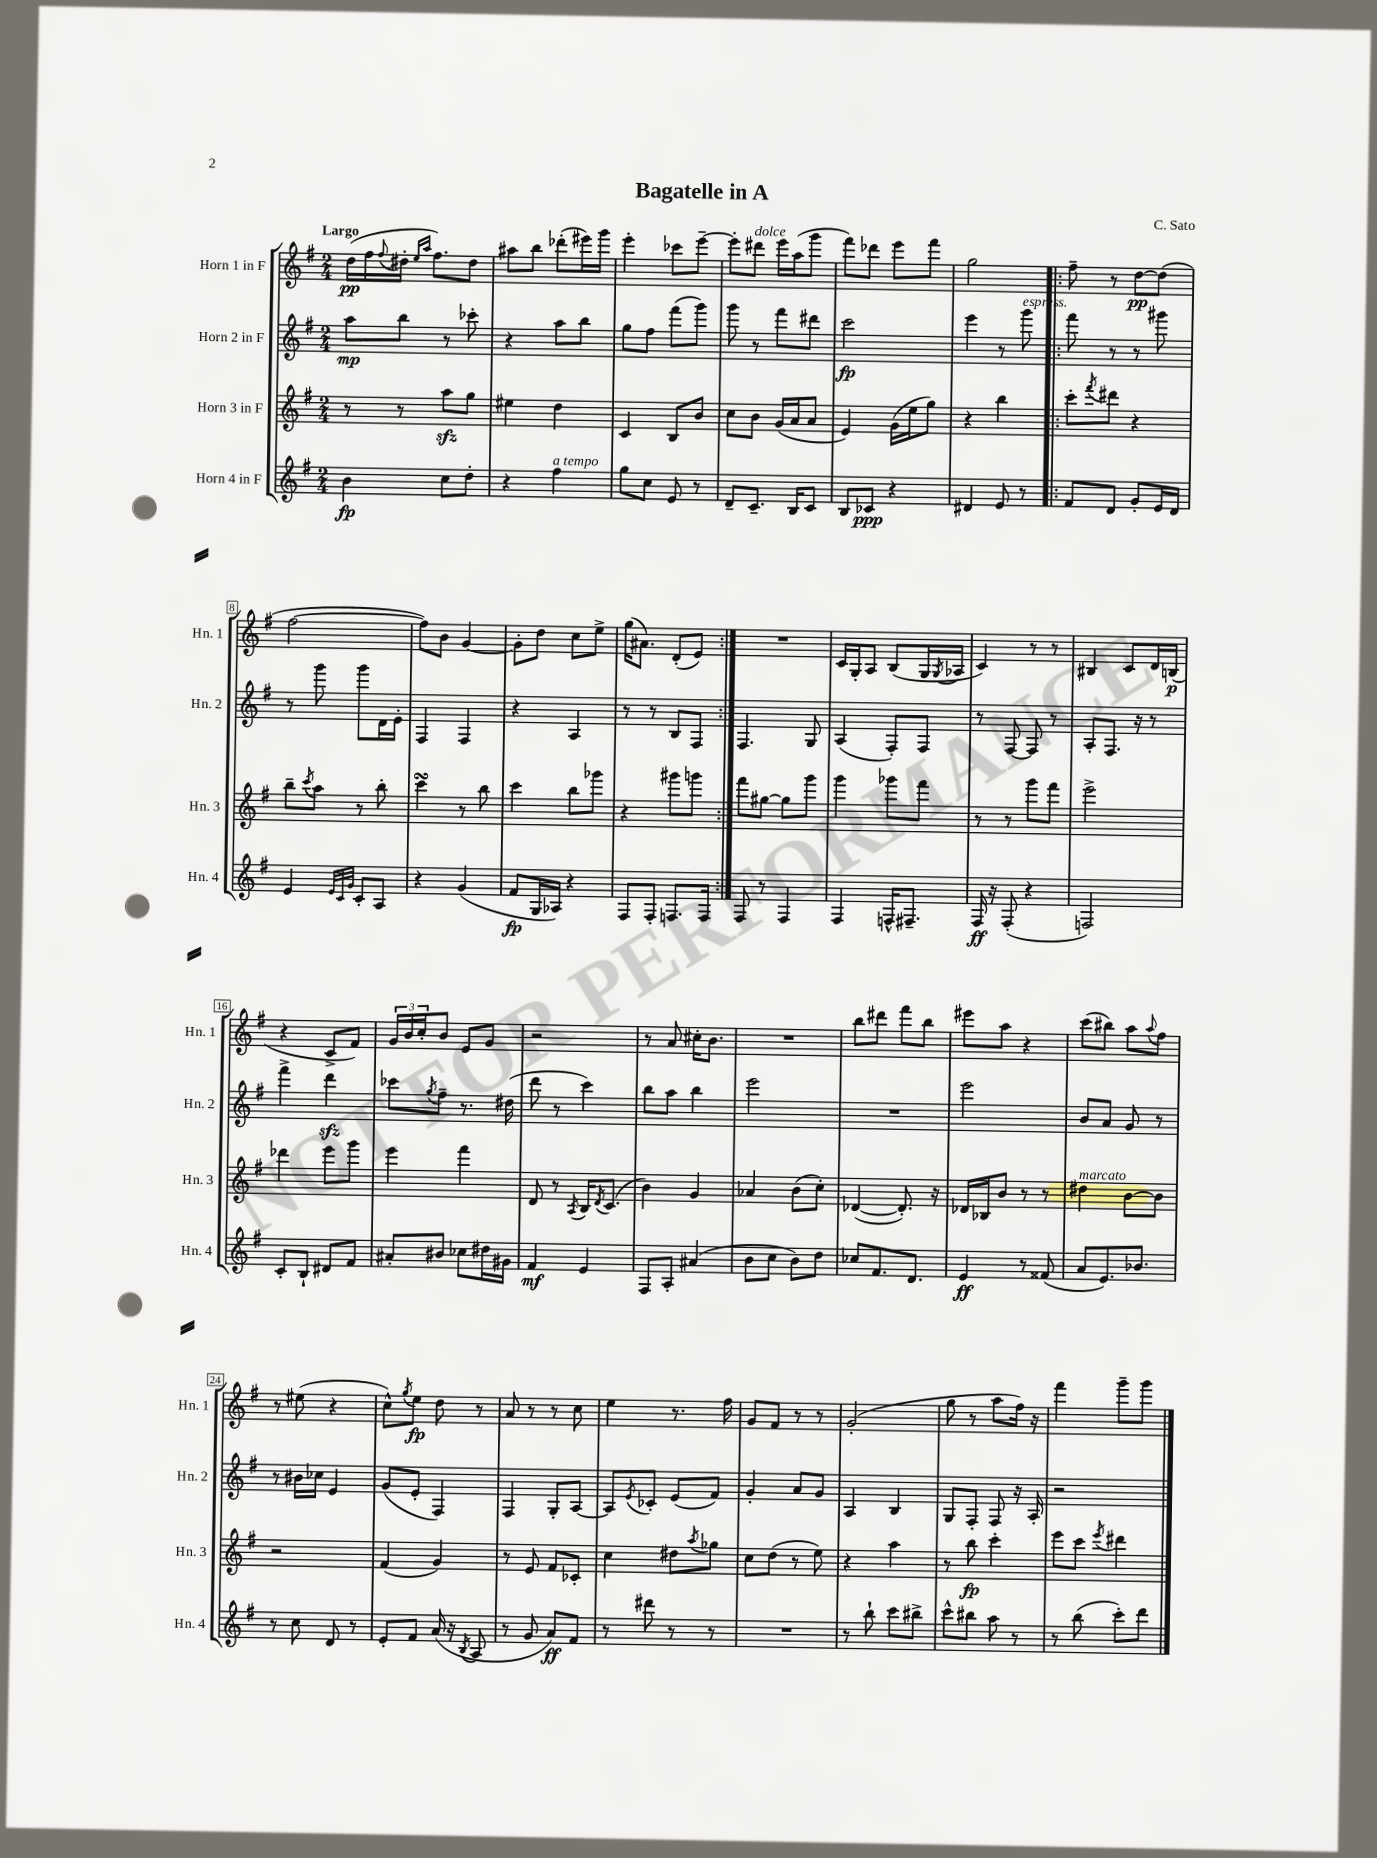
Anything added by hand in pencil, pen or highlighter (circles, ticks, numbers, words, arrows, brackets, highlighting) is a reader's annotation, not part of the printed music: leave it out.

**kern	**kern	**kern	**kern
*staff4	*staff3	*staff2	*staff1
*clefG2	*clefG2	*clefG2	*clefG2
*k[f#]	*k[f#]	*k[f#]	*k[f#]
*M2/4	*M2/4	*M2/4	*M2/4
4b	8r	8aa	(16dd
.	.	.	16ff#
.	.	.	8qqff#
.	8r	8bb	16dd#'
.	.	.	16qqee
.	.	.	16qqaa
.	.	.	8.ff#)
8cc	8aa	8r	.
8dd'	8gg	8ccc-'	8dd#
=	=	=	=
4r	4ee#	4r	8aa#
.	.	.	8bb
4ff#	4dd	8aa	(8ddd-'
.	.	8bb	16eee#)
.	.	.	16ggg
=	=	=	=
8gg	4c	8gg	4eee'
8cc	.	8ff#	.
8e	8B	(8fff#	8ccc-
8r	8b	8ggg)	[8eee~
=	=	=	=
8d~	8cc	8ggg	8eee']
8.c~	8b	8r	8ddd#
.	(16g	8fff#	16eee
16B	16a	.	(16aa
8c	8a	8ddd#	8ggg
=	=	=	=
8B	4e)	2ccc	8fff#)
8c-	.	.	8ddd-
4r	(16g	.	8eee
.	16ee	.	.
.	8gg)	.	8fff#
=	=	=	=
4d#	4r	4eee	2gg
8e	4bb	8r	.
8r	.	8ggg	.
=!|:	=!|:	=!|:	=!|:
8f#	8ccc'	8fff#	8ff#~
.	8qfff#	.	.
8d	8ddd#	8r	8r
8g'	4r	8r	[8dd
16e	.	8ggg#	(8dd]
16d	.	.	.
=	=	=	=
4e	8bb~	8r	[2ff#
.	8qccc	.	.
.	8aa	8ggg	.
32qqe	.	.	.
32qqc	.	.	.
32qqg	.	.	.
8c'	8r	8ggg	.
8A	8bb'	16d	.
.	.	16e'	.
=	=	=	=
4r	4ccc	4F#	8ff#])
.	.	.	8b
(4g	8r	4F#	[4g
.	8bb	.	.
=	=	=	=
8f#	4ccc	4r	8g']
16G	.	.	8dd
16A-)	.	.	.
4r	8bb	4A	8cc
.	8ggg-	.	8ee^
=	=	=	=
8F#	4r	8r	(16gg
.	.	.	8.a#)
8F#'	.	8r	.
8.F	8ggg#	8B	(8d'
.	8ggg	8F#	8e)
16F	.	.	.
=:|!	=:|!	=:|!	=:|!
8F#	8fff#	4.F#	2r
8r	[8gg#	.	.
4F#	8gg#]	.	.
.	8ggg	8G	.
=	=	=	=
4F#	4ggg	(4A	16c
.	.	.	16G'
.	.	.	8A
16F^^	8ggg-	8F#')	(8B
8.F#~	.	.	.
.	8fff#	8F#	16G
.	.	.	8qG
.	.	.	16A-
=	=	=	=
16F#	8r	8r	4c)
16r	.	.	.
(8F#'	8r	[8F#	.
4r	8ggg	8F#]	8r
.	8fff#	8r	8r
=	=	=	=
2F)	2eee^	8A'	4B#
.	.	8.F#	.
.	.	.	8c
.	.	16r	.
.	.	8r	16d
.	.	.	(16B
=	=	=	=
8c'	4ddd-	4fff#^	4r
8B`	.	.	.
8d#	8eee	4ddd	8c^
8f#	8ggg	.	8f#)
=	=	=	=
8a#'	4eee	8ccc-	24g
.	.	.	24b
.	.	.	24cc'
.	.	8qgg	.
8b#	.	8ff#~	8b
8cc-	4fff#	8.r	8e
16dd#	.	.	8g
16g#	.	(16dd#	.
=	=	=	=
4f#	8d	8ddd	2r
.	8r	8r	.
.	8qA	.	.
4e	16B	4ccc)	.
.	8qd	.	.
.	(8.c	.	.
=	=	=	=
8F#	4b)	8bb	8r
8A'	.	8aa	8a
(4a#	4g	4bb	16cc#'
.	.	.	8.b
=	=	=	=
8b	4a-	2eee	2r
8cc	.	.	.
8b)	(8b	.	.
8dd	8cc')	.	.
=	=	=	=
8cc-	([4d-	2r	8bb
8.f#	.	.	8ddd#
.	8.d-'])	.	8fff#
8.d	.	.	.
.	.	.	8bb
.	16r	.	.
=	=	=	=
4e	16d-	2eee	8eee#
.	16B-	.	.
.	8b	.	8aa
8r	8r	.	4r
(8f##	8r	.	.
=	=	=	=
8a	4dd#	8b	(8ccc
8.e)	.	8a	8bb#)
.	[8b	8g	8aa
8.b-	.	.	.
.	.	.	8qqaa
.	8b]	8r	8ff#
=	=	=	=
8r	2r	8r	8r
8cc	.	16b#	(8ee#
.	.	16cc-	.
8d	.	4e	4r
8r	.	.	.
=	=	=	=
8e'	(4f#	(8g	8cc^^)
.	.	.	8qgg
8f#	.	8e'	8ee
(16a	4g)	4F#)	8dd
16r	.	.	.
8qB	.	.	.
8A	.	.	8r
=	=	=	=
8r	8r	4F#	8a
8g	8e	.	8r
8a)	8f#	8G'	8r
8f#	8c-'	[8A	8cc
=	=	=	=
8r	4cc	8A]	4ee
.	.	8qe	.
8ddd#	.	8c-'	.
8r	8dd#	(8e	8.r
.	8qaa	.	.
8r	8gg-	8f#)	.
.	.	.	16ff#
=	=	=	=
2r	8cc	4g'	8g
.	(8dd	.	8f#
.	8r	8a	8r
.	8ee)	8g	8r
=	=	=	=
8r	4r	4A	(2g'
8bb`	.	.	.
8ccc	4aa	4B	.
8bb#^	.	.	.
=	=	=	=
8ccc^^	8r	8G	8gg
8bb#	8bb	8F#'	8r
8aa	4ccc'	8F#	8aa
8r	.	16r	16ff#)
.	.	16A'	16r
=	=	=	=
8r	8eee	2r	4fff#
(8bb	8ccc	.	.
.	8qeee	.	.
8ccc')	4ddd#	.	8ggg~
8ddd	.	.	8ggg
==	==	==	==
*-	*-	*-	*-
